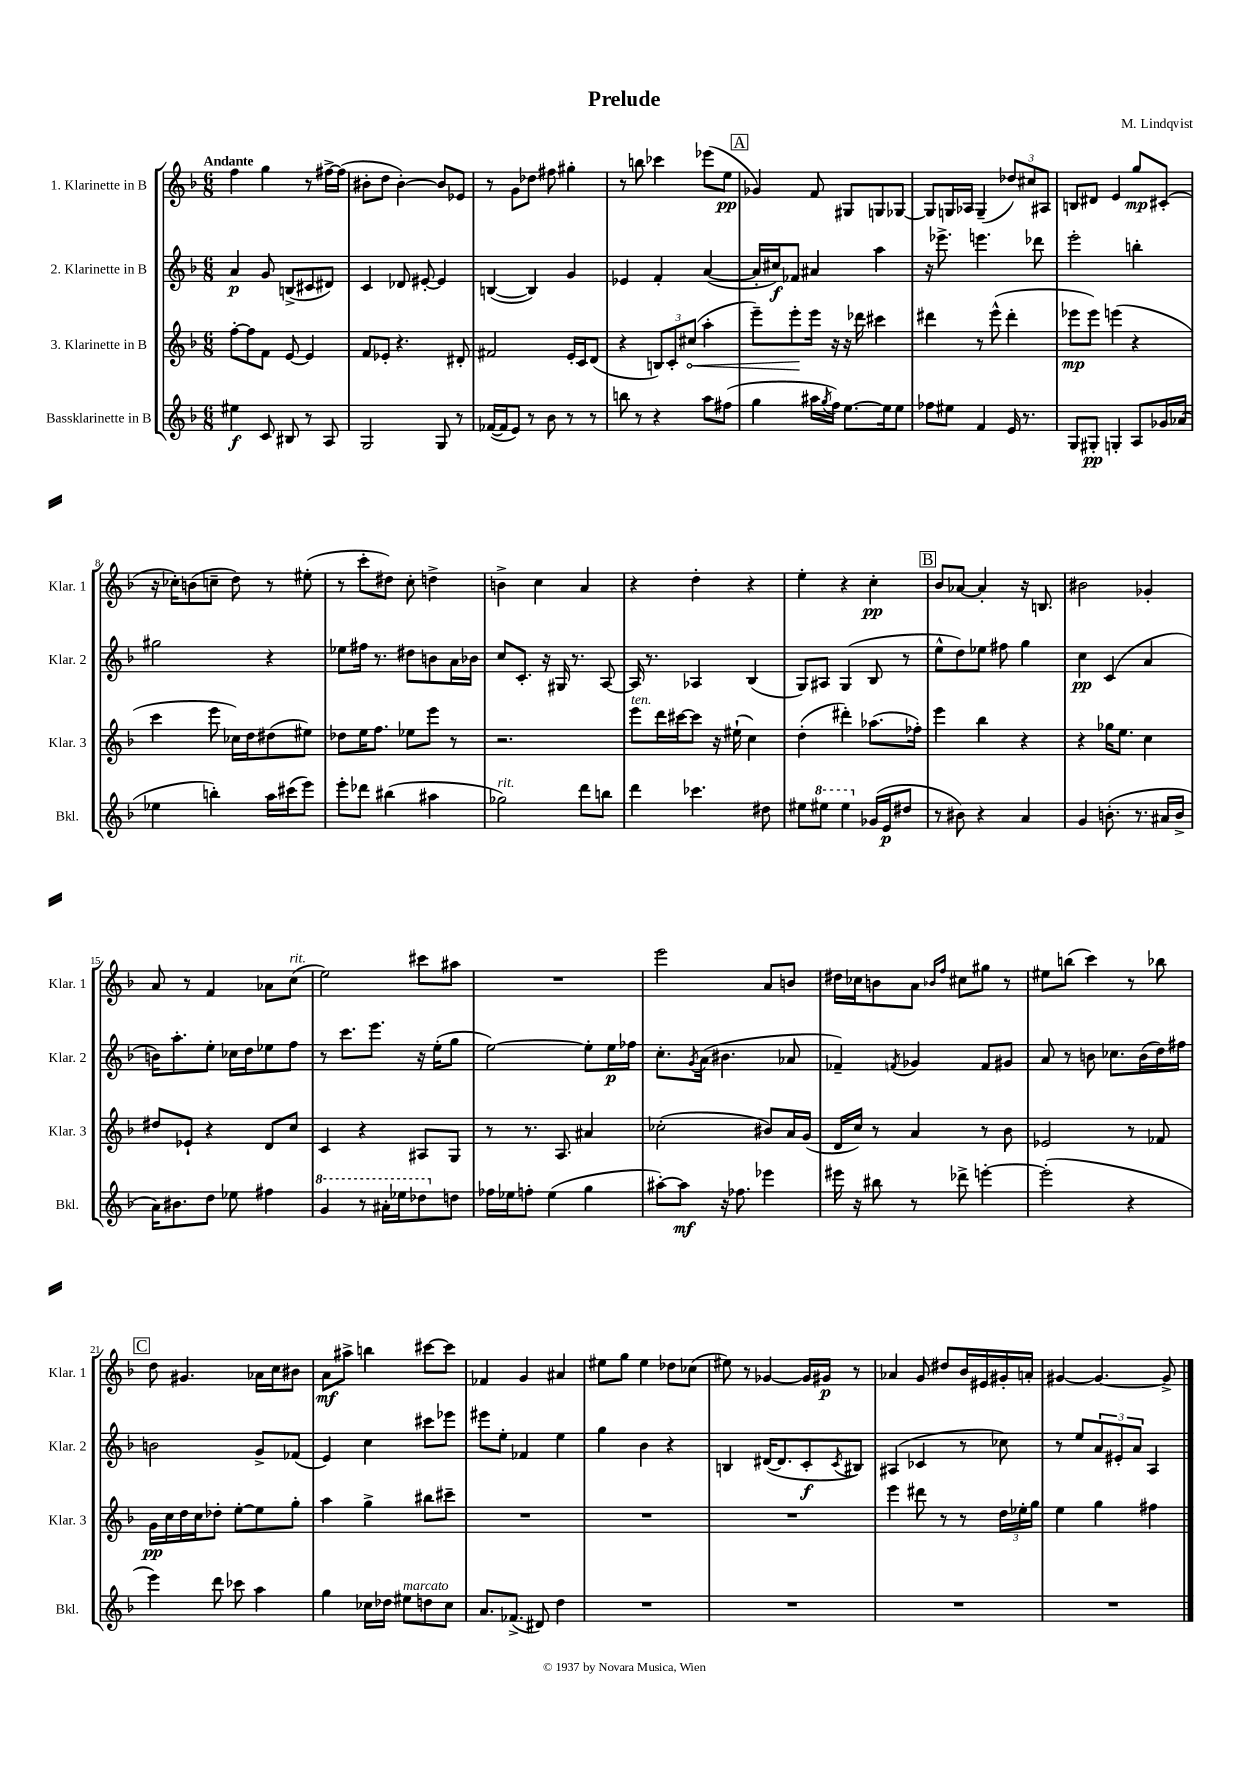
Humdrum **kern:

**kern	**kern	**kern	**kern
*staff4	*staff3	*staff2	*staff1
*clefG2	*clefG2	*clefG2	*clefG2
*k[b-]	*k[b-]	*k[b-]	*k[b-]
*M6/8	*M6/8	*M6/8	*M6/8
4ee#\	[8ff'\L	4a/	4ff\
.	8ff\]	.	.
8c/	8f\J	8g/	4gg\
8B#/	[8e/	(8B^/L	.
8r	4e/]	8c#/	8r
8A/	.	8d#/J)	[16ff#^\LL
.	.	.	(16ff#\]JJ
=	=	=	=
2G/	8f/L	4c/	8b#'\L
.	8e-'/J	.	8dd\J
.	4.r	8d-/	[4b#'\)
.	.	[8e#'/	.
8G/	.	4e#/]	8b#/]L
8r	8d#'/	.	8e-/J
=	=	=	=
([16f-/LL	2f#/	([4B/	8r
16f-/]J	.	.	.
8e/J)	.	.	8g\L
8r	.	4B/])	8dd-\J
8b-\	.	.	8ff#\
8r	16e'/LL	4g/	4gg#'\
.	16c/J	.	.
8r	(8d/J	.	.
=	=	=	=
8bb\	4r	4e-/	8r
8r	.	.	8bb\
4r	12B/L)	4f'/	4ccc-\
.	12c'/	.	.
.	(12cc#/J	.	.
8aa\L	4aa'\	([4a/	(8eee-\L
(8ff#\J	.	.	8ee\J
=	=	=	=
4gg\	8eee~\L)	16a'/]LL	4g-/)
.	.	16cc#/J)	.
.	8eee'\	8f-/J	.
16aa#\LL	16eee\Jk	4a#/	8f/
8qgg/	.	.	.
16ff\JJ)	16r	.	.
[8.ee\L	16r	.	8G#/L
.	16ddd-\	.	.
.	4ccc#\	4aa\	8G/
16ee\]k	.	.	.
8ee\J	.	.	[8G-/J
=	=	=	=
8ff-\L	4ddd#\	16r	8G-/]L
.	.	8.eee-^\	.
8ee#\J	.	.	16G/L
.	.	.	16A-/JJ
4f/	8r	4.eee\	(4G~/
.	(8eee^^\	.	.
16e/	4ddd#'\	.	12dd-/L)
8.r	.	.	.
.	.	.	12cc#/
.	.	8ddd-\	.
.	.	.	12A#/J
=	=	=	=
8G/L	8eee-\L	2eee'\	8B/L
8G#'/J	8eee-\J)	.	8d#/J
4G'/	(4eee\	.	4e/
8A/L	4r	4bb'\	8gg/L
16g-/L	.	.	(8c#'/J
(16a-/JJ	.	.	.
=	=	=	=
4ee-\	4ccc\	2gg#\	16r
.	.	.	16cc-'\LK)
.	.	.	(8b\
4bb'\)	8eee\	.	8cc~\J
.	16cc-\LL)	.	8dd\)
.	16dd\J	.	.
16aa\LL	(8dd#\	4r	8r
(16ccc#\J	.	.	.
8eee\J)	8ee#\J)	.	(8ee#'\
=	=	=	=
8eee'\L	8dd-\L	8ee-\L	8r
8ddd-\J	16ee\K	16ff#\Jk	8ccc'\L
.	8.ff\J	8.r	.
(4bb#\	.	.	8dd#\J)
.	8ee-\L	8dd#\L	8cc'\
4aa#\	8eee\J	8b\	4dd^\
.	8r	16a\L	.
.	.	16b-\JJ	.
=	=	=	=
2gg-\)	2.r	8cc/L	4b^\
.	.	8.c'/J	.
.	.	.	4cc\
.	.	16r	.
.	.	16G#/	.
.	.	8.r	.
8ddd\L	.	.	4a/
8bb\J	.	[8A/	.
=	=	=	=
4ddd\	8eee\L	16A/]	4r
.	.	8.r	.
.	16ddd\L	.	.
.	[16ccc#\J	.	.
4.ccc-\	8ccc#\]J	4A-/	4dd'\
.	16r	.	.
.	(16ee#`\	.	.
.	4cc\)	(4B-/	4r
8dd#\	.	.	.
=	=	=	=
8ee#\L	(4dd'\	8G/L)	4ee'\
8eee#\J	.	8A#/J	.
4eee#\	4ddd#'\)	(4G/	4r
(16g-/LL	(8.aa-\L	8B-/	4cc'\
16e/J	.	.	.
8dd#/J	.	8r	.
.	16ff-'\Jk)	.	.
=	=	=	=
8r	4eee\	8ee^^\L	8b-/L
8b#\)	.	8dd\)	[8a-/J
4r	4bb-\	8ee-\J	4a-'/]
.	.	8ff#\	.
4a/	4r	4gg\	16r
.	.	.	8.B/
=	=	=	=
4g/	4r	4cc\	2b#\
(8.b'\	16gg-\LK	(4c/	.
.	8.ee\J	.	.
8.r	.	.	.
.	4cc\	4a/	4g-'/
16a#/LL	.	.	.
16b^/JJ	.	.	.
=	=	=	=
16a\LK)	8dd#/L	16b\LK)	8a/
8.b#\	.	8.aa'\	.
.	8e-`/J	.	8r
8dd\J	4r	8ee'\J	4f/
8ee-\	.	16cc-\LL	.
.	.	16dd\J	.
4ff#\	8d/L	8ee-\	8a-\L
.	8cc/J	8ff\J	(8cc\J
=	=	=	=
4gg/	4c/	8r	2ee\)
.	.	8.ccc\L	.
8r	4r	.	.
.	.	8.eee\J	.
16aa#'\LL	.	.	.
16eee-\J	.	.	.
8ddd-\	8A#/L	16r	8ccc#\L
.	.	(16ee'\LK	.
8dd\J	8G/J	8gg\J	8aa#\J
=	=	=	=
16ff-\LL	8r	[2ee\)	2.r
16ee-\J	.	.	.
8ff'\J	8.r	.	.
(4ee-\	.	.	.
.	8.A/	.	.
4gg\	4a#/	8ee'\]L	.
.	.	16ee\L	.
.	.	16ff-\JJ	.
=	=	=	=
[8aa#'\L)	(2cc-'\	8.cc'\L	2eee\
8aa#\]J	.	.	.
.	.	8qg/	.
.	.	(16a\Jk	.
16r	.	4.b#\	.
8.ff-\	.	.	.
4eee-\	8b#/L)	.	8a/L
.	16a/L	8a-/	8b/J
.	(16g/JJ	.	.
=	=	=	=
16eee#\	16d/LL	4f-~/)	16dd#\LL
16r	16cc/JJ)	.	16cc-\J
8bb#\	8r	.	8b\
.	.	8qf/	.
8r	4a/	4g-/	8a\J
.	.	.	16qqb-/LL
.	.	.	16qqff/JJ
8ddd-^\	.	.	8cc#\L
[4eee'\	8r	8f/L	8gg#\J
.	8b-\	8g#/J	8r
=	=	=	=
(2eee'\]	2e-/	8a/	8ee#\L
.	.	8r	(8bb\J
.	.	8b\	4ccc\)
.	.	8.cc-\L	.
4r	8r	.	8r
.	.	(16b\L	.
.	8f-/	16dd\)	8bb-\
.	.	16ff#\JJ	.
=	=	=	=
4eee\)	16g\LL	2b\	8dd\
.	16cc\	.	.
.	16dd\	.	4.g#/
.	16cc\J	.	.
8ddd\	8dd-'\J	.	.
8ccc-\	[8ee'\L	.	.
4aa\	8ee\]	8g^/L	16a-\LL
.	.	.	16cc\J
.	8gg'\J	(8f-/J	8b#\J
=	=	=	=
4gg\	4aa\	4e/)	8a\L
.	.	.	8aa#^\J
16cc-\LL	4gg^\	4cc\	4bb\
16dd-\JJ	.	.	.
8ee#\L	.	.	.
8dd\	8bb#\L	8ccc#\L	[8ccc#\L
8cc-\J	8ccc#~\J	8eee-\J	8ccc#\]J
=	=	=	=
8.a/L	2.r	8eee#\L	4f-/
.	.	8ee'\J	.
(8.f-^/J	.	.	.
.	.	4f-/	4g/
8d#/)	.	.	.
4dd\	.	4ee\	4a#/
=	=	=	=
2.r	2.r	4gg\	8ee#\L
.	.	.	8gg\J
.	.	4b-\	4ee#\
.	.	4r	8dd-\L
.	.	.	(8cc-\J
=	=	=	=
2.r	2.r	4B/	8ee#\)
.	.	.	8r
.	.	([16d#/LK	[4g-/
.	.	8.d#/]	.
.	.	8c'/	16g-/]LL
.	.	.	16g#/JJ
.	.	8qc/	.
.	.	8B#/J)	8r
=	=	=	=
2.r	4eee\	(4A#/	4a-/
.	8ddd#\	4c-/	8g/
.	8r	.	8dd#/L
.	8r	8r	16b-/L
.	.	.	16e#/
.	24dd\LL	8cc-\)	16g#'/
.	24ee-'\	.	.
.	.	.	16a'/JJ
.	24gg\JJ	.	.
=	=	=	=
2.r	4ee\	8r	[4g#/
.	.	8ee/L	.
.	4gg\	12a/	4.g#/_
.	.	12e#'/	.
.	.	12a/J	.
.	4ff#\	4A/	.
.	.	.	8g#^/]
==	==	==	==
*-	*-	*-	*-
